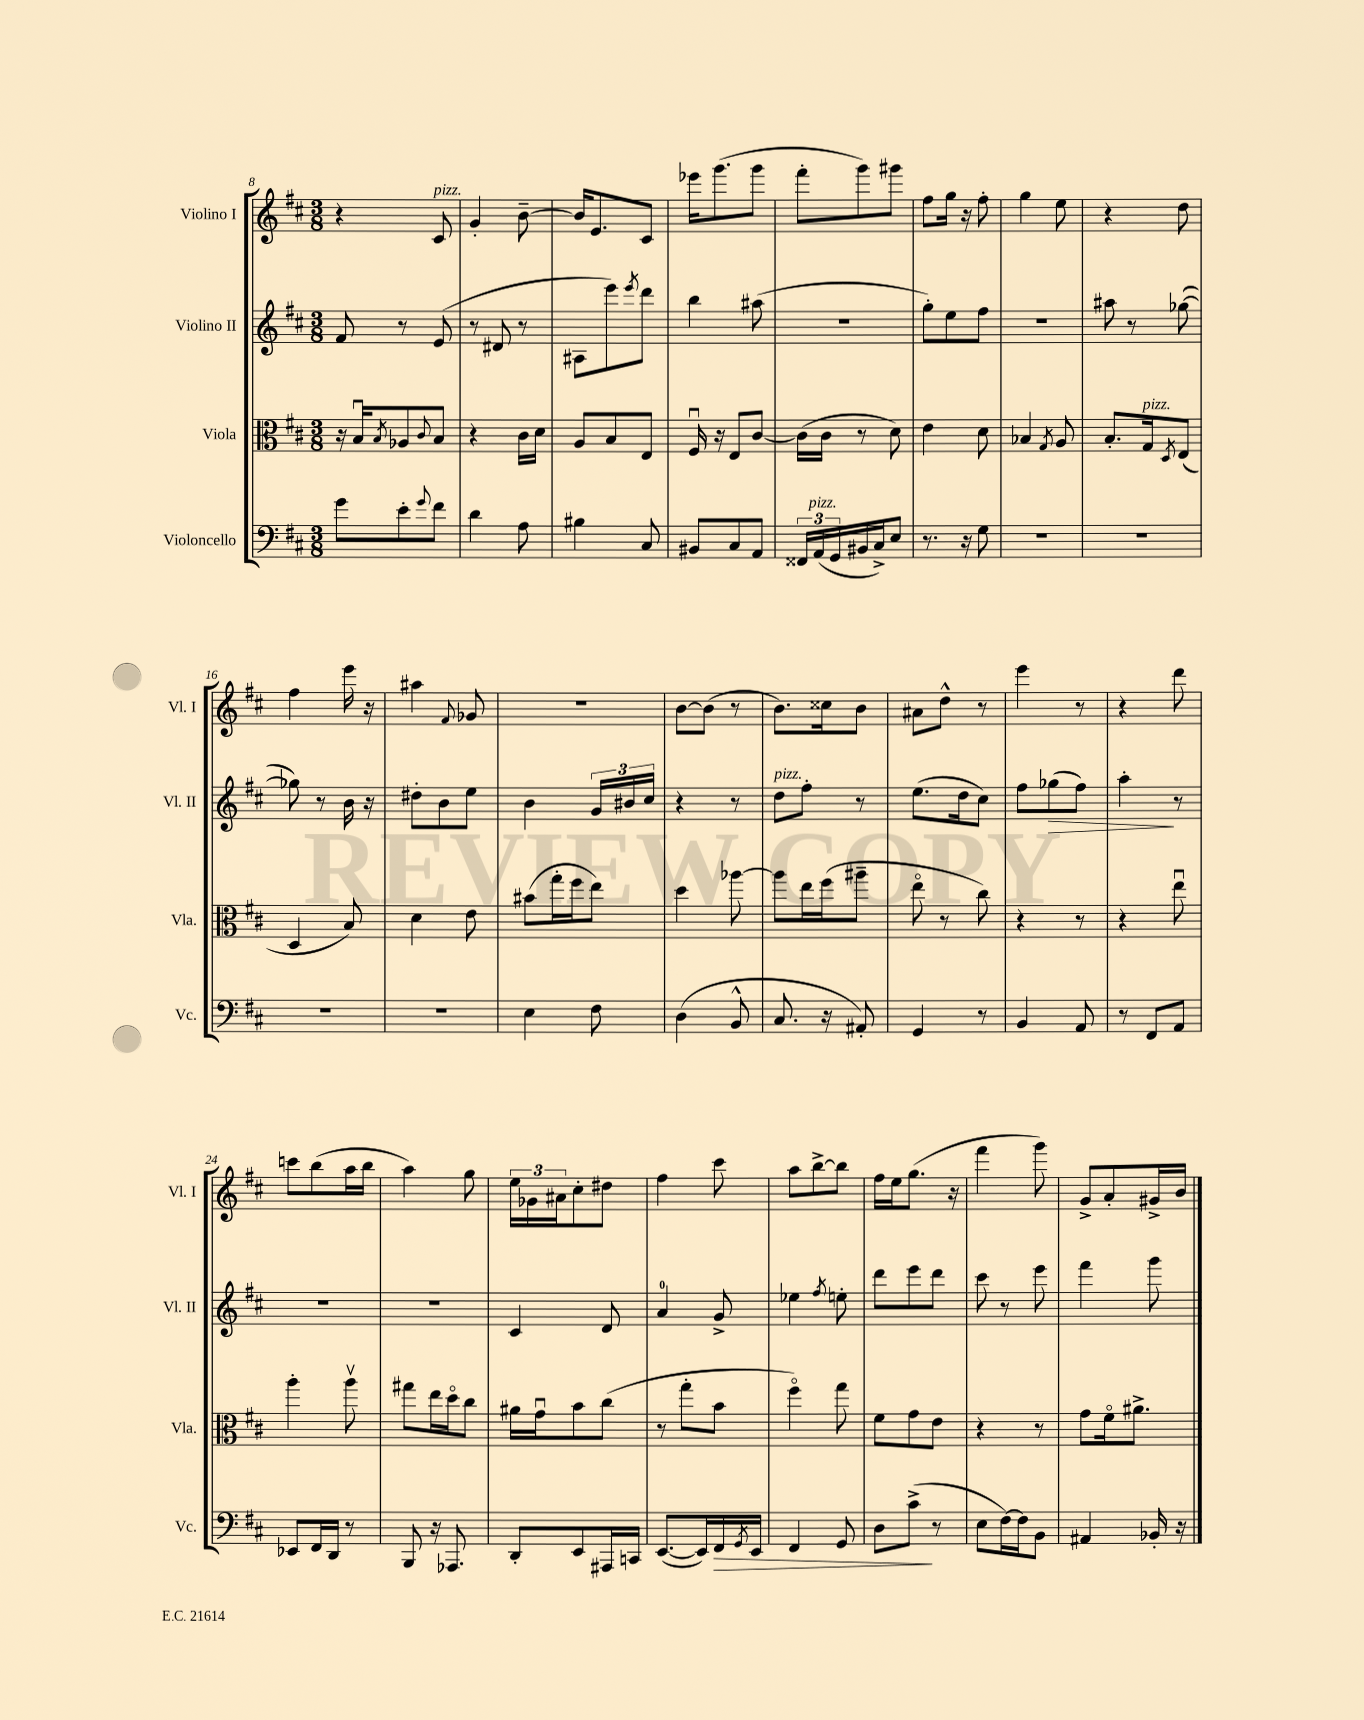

**kern	**dynam	**kern	**kern	**dynam	**kern
*part4	*part4	*part3	*part2	*part2	*part1
*staff4	*staff4	*staff3	*staff2	*staff2	*staff1
*I"Violoncello	*	*I"Viola	*I"Violino II	*	*I"Violino I
*I'Vc.	*	*I'Vla.	*I'Vl. II	*	*I'Vl. I
*clefF4	*	*clefC3	*clefG2	*	*clefG2
*k[f#c#]	*	*k[f#c#]	*k[f#c#]	*	*k[f#c#]
*M3/8	*	*M3/8	*M3/8	*	*M3/8
=8	=8	=8	=8	=8	=8
8g\L	.	16r	8f#/	.	4r
.	.	16Bu/KL	.	.	.
.	.	8qB/	.	.	.
8e'\	.	8A-X/	8r	.	.
8qqg/	.	8qqc#/	.	.	.
!	!	!	!	!	!LO:TX:a:i:t=pizz.
8f#\J	.	8B/J	(8e/	.	8c#/
=9	=9	=9	=9	=9	=9
4d\	.	4r	8r	.	4g'/
.	.	.	8d#X/	.	.
8A\	.	16c#\LL	8r	.	[8b~\
.	.	16d\JJ	.	.	.
=10	=10	=10	=10	=10	=10
4B#X\	.	8A/L	8A#X\L	.	16b/KL]
.	.	.	.	.	8.e/
.	.	8B/	8eee\)	.	.
.	.	.	8qeee/	.	.
8C#/	.	8E/J	8ddd\J	.	8c#/J
=11	=11	=11	=11	=11	=11
8BB#X/L	.	16F#u/	4bb\	.	16eee-X\KL
.	.	16r	.	.	(8.ggg\
8C#/	.	8E/L	.	.	.
8AA/J	.	[8c#/J	(8aa#X\	.	8ggg\J
=12	=12	=12	=12	=12	=12
24FF##X/LL	.	(16c#\LL]	4.r	.	8fff#'\L
!LO:TX:a:i:t=pizz.	!	!	!	!	!
(24AA/	.	.	.	.	.
.	.	16c#\JJ	.	.	.
24GG/	.	.	.	.	.
16BB#X/	.	8r	.	.	8ggg\)
16C#^/J)	.	.	.	.	.
8E/J	.	8d\)	.	.	8ggg#X\J
=13	=13	=13	=13	=13	=13
8.r	.	4e\	8gg'\L)	.	8ff#\L
.	.	.	8ee\	.	16gg\Jk
16r	.	.	.	.	16r
8G\	.	8d\	8ff#\J	.	8ff#'\
=14	=14	=14	=14	=14	=14
4.r	.	4B-X/	4.r	.	4gg\
.	.	8qG/	.	.	.
.	.	8A/	.	.	8ee\
=15	=15	=15	=15	=15	=15
4.r	.	8.B'/L	8aa#X\	.	4r
.	.	.	8r	.	.
!	!	!LO:TX:a:i:t=pizz.	!	!	!
.	.	16G/k	.	.	.
.	.	8qD/	.	.	.
.	.	(8E/J	([8gg-X\	.	8dd\
!!LO:LB:g=z
=16	=16	=16	=16	=16	=16
4.r	.	4D/	8gg-X\])	.	4ff#\
.	.	.	8r	.	.
.	.	8B/)	16b\	.	16eee\
.	.	.	16r	.	16r
=17	=17	=17	=17	=17	=17
4.r	.	4d\	8dd#X'\L	.	4aa#X\
.	.	.	8b\	.	.
.	.	.	.	.	8qqf#/
.	.	8e\	8ee\J	.	8g-X/
=18	=18	=18	=18	=18	=18
4E\	.	(8b#X\L	4b\	.	4.r
.	.	16gg'\L	.	.	.
.	.	16ff#\J	.	.	.
8F#\	.	8ee\J)	24g/LL	.	.
.	.	.	24b#X/	.	.
.	.	.	24cc#/JJ	.	.
=19	=19	=19	=19	=19	=19
(4D\	.	4dd\	4r	.	[8b\L
.	.	.	.	.	(8b\J]
8BB^^/	.	[8aa-X\	8r	.	8r
=20	=20	=20	=20	=20	=20
!	!	!	!LO:TX:a:i:t=pizz.	!	!
8.C#/	.	8aa-\L]	8dd\L	.	8.b\L)
.	.	16ee\L	8ff#'\J	.	.
16r	.	(16ff#\J	.	.	16cc##X\k
8AA#X'/)	.	8aa#X~\J	8r	.	8b\J
=21	=21	=21	=21	=21	=21
4GG/	.	8ee\	(8.ee\L	.	8a#X\L
.	.	8r	.	.	8dd^^\J
.	.	.	16dd\k	.	.
8r	.	8cc#\)	8cc#\J)	.	8r
=22	=22	=22	=22	=22	=22
4BB/	.	4r	8ff#\L	.	4eee\
!	!	!	!	!LO:HP:b	!
.	.	.	(8gg-X\	>	.
8AA/	.	8r	8ff#\J)	.	8r
=23	=23	=23	=23	=23	=23
8r	.	4r	4aa'\	.	4r
8FF#/L	.	.	.	.	.
8AA/J	.	8eeu\	8r	]	8ddd\
!!LO:LB:g=z
=24	=24	=24	=24	=24	=24
8EE-X/L	.	4aa'\	4.r	.	8cccn\L
16FF#/L	.	.	.	.	(8bb\
16DD/JJ	.	.	.	.	.
8r	.	8aav\	.	.	16aa\L
.	.	.	.	.	16bb\JJ
=25	=25	=25	=25	=25	=25
8BBB/	.	8gg#X\L	4.r	.	4aa\)
16r	.	16ee\L	.	.	.
8.AAA-X/	.	16dd\J	.	.	.
.	.	8cc#\J	.	.	8gg\
=26	=26	=26	=26	=26	=26
8DD'/L	.	16a#X\LL	4c#/	.	24ee\LL
.	.	.	.	.	24g-X\
.	.	16gu\J	.	.	.
.	.	.	.	.	24a#X\J
8EE/	.	8b\	.	.	8cc#'\
16AAA#X/L	.	(8cc#\J	8d/	.	8dd#X\J
16CCn/JJ	.	.	.	.	.
=27	=27	=27	=27	=27	=27
([8.EE/L	.	8r	4a/	.	4ff#\
.	.	8gg'\L	.	.	.
16EE/L])	.	.	.	.	.
!	!LO:HP:b	!	!	!	!
16FF#/	>	8b\J	8g^/	.	8ccc#\
8qGG/	.	.	.	.	.
16EE/JJ	.	.	.	.	.
=28	=28	=28	=28	=28	=28
4FF#/	.	4ff#\)	4ee-X\	.	8aa\L
.	.	.	.	.	[8bb^\
.	.	.	8qff#/	.	.
8GG/	.	8gg\	8een'\	.	8bb\J]
=29	=29	=29	=29	=29	=29
8D\L	.	8f#\L	8ddd\L	.	16ff#\LL
.	.	.	.	.	16ee\J
(8c#^\J	.	8g\	8eee\	.	(8.gg\J
8r	]	8e\J	8ddd\J	.	.
.	.	.	.	.	16r
=30	=30	=30	=30	=30	=30
8E\L	.	4r	8ccc#\	.	4fff#\
[16F#\L)	.	.	8r	.	.
16F#\J]	.	.	.	.	.
8BB\J	.	8r	8eee\	.	8ggg\)
=31	=31	=31	=31	=31	=31
4AA#X/	.	8g\L	4fff#\	.	8g^/L
.	.	16f#\k	.	.	8a'/
.	.	8.a#X^\J	.	.	.
16BB-X'/	.	.	8ggg\	.	16g#X^/L
16r	.	.	.	.	16b/JJ
==	==	==	==	==	==
*-	*-	*-	*-	*-	*-
